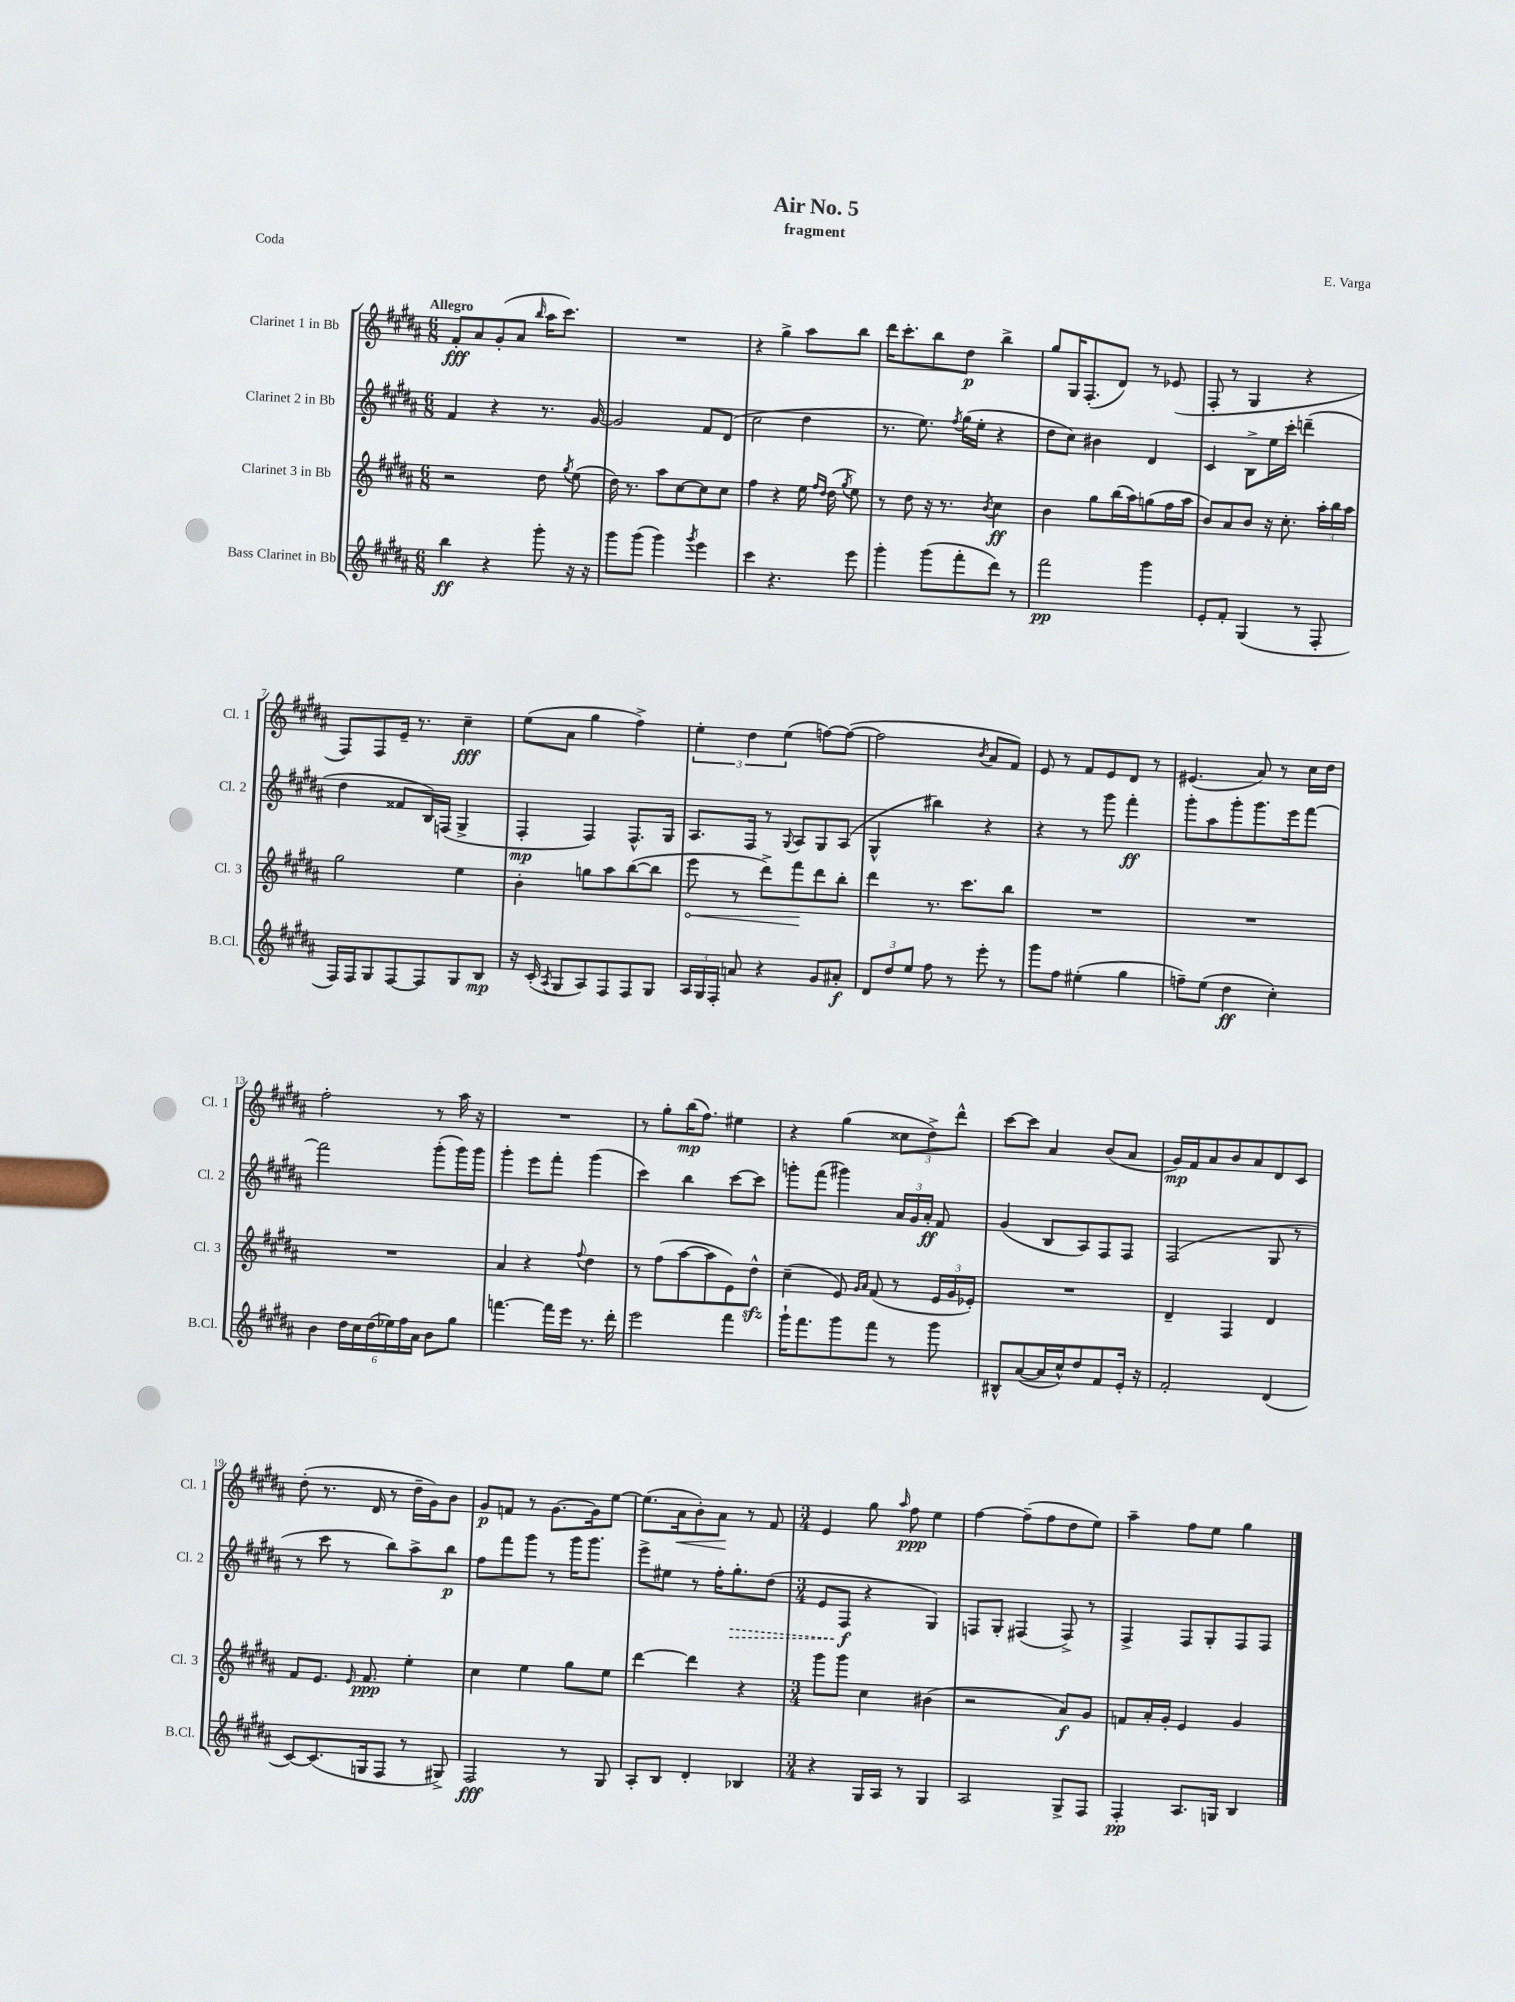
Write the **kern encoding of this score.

**kern	**dynam	**kern	**dynam	**kern	**dynam	**kern	**dynam
*part4	*part4	*part3	*part3	*part2	*part2	*part1	*part1
*staff4	*staff4	*staff3	*staff3	*staff2	*staff2	*staff1	*staff1
*I"Bass Clarinet in Bb	*	*I"Clarinet 3 in Bb	*	*I"Clarinet 2 in Bb	*	*I"Clarinet 1 in Bb	*
*I'B.Cl.	*	*I'Cl. 3	*	*I'Cl. 2	*	*I'Cl. 1	*
*clefG2	*	*clefG2	*	*clefG2	*	*clefG2	*
*k[f#c#g#d#a#]	*	*k[f#c#g#d#a#]	*	*k[f#c#g#d#a#]	*	*k[f#c#g#d#a#]	*
*M6/8	*	*M6/8	*	*M6/8	*	*M6/8	*
=1	=1	=1	=1	=1	=1	=1	=1
!	!	!	!	!	!	!LO:TX:a:B:t=Allegro	!
4bb\	ff	2r	.	4f#/	.	8f#'/L	fff
.	.	.	.	.	.	8a#/	.
4r	.	.	.	4r	.	(8g#'/	.
.	.	.	.	.	.	8a#/J	.
.	.	.	.	.	.	16qqbb/	.
8ggg#'\	.	8dd#\	.	8.r	.	16aa#\KL	.
.	.	.	.	.	.	8.ccc#\J)	.
.	.	8qgg#/	.	.	.	.	.
16r	.	(8ee\	.	.	.	.	.
16r	.	.	.	[16g#/	.	.	.
=2	=2	=2	=2	=2	=2	=2	=2
8ggg#\L	.	16dd#\)	.	2g#/]	.	2.r	.
.	.	8.r	.	.	.	.	.
(8ggg#\J	.	.	.	.	.	.	.
4ggg#\)	.	8aa#\L	.	.	.	.	.
.	.	[8cc#\	.	.	.	.	.
8qggg#/	.	.	.	.	.	.	.
4eee\	.	8cc#\]	.	8f#/L	.	.	.
.	.	8cc#\J	.	(8d#/J	.	.	.
=3	=3	=3	=3	=3	=3	=3	=3
4ccc#\	.	4ff#\	.	2cc#\	.	4r	.
4.r	.	4r	.	.	.	4gg#^\	.
.	.	16ee\	.	4dd#\	.	8aa#\L	.
.	.	16qqff#/LL	.	.	.	.	.
.	.	16qqdd#/JJ	.	.	.	.	.
.	.	(16dd#\	.	.	.	.	.
.	.	8qgg#/	.	.	.	.	.
8eee\	.	8ee\)	.	.	.	8bb\J	.
=4	=4	=4	=4	=4	=4	=4	=4
4ggg#'\	.	8r	.	8.r	.	16ddd#\KL	.
.	.	.	.	.	.	8.ccc#'\	.
.	.	8dd#\	.	.	.	.	.
.	.	.	.	8.ee\)	.	.	.
(8ggg#\L	.	16r	.	.	.	8bb\	.
.	.	8.r	.	.	.	.	.
.	.	.	.	8qff#/	.	.	.
8fff#'\	.	.	.	(16gg#\LL	.	8dd#\J	p
.	.	.	.	16ee'\JJ	.	.	.
.	.	8qb/	.	.	.	.	.
8ddd#\J)	.	4cc#\	ff	4r	.	4bb^\	.
8r	.	.	.	.	.	.	.
=5	=5	=5	=5	=5	=5	=5	=5
2fff#\	pp	4b\	.	8dd#\L	.	8gg#/L	.
.	.	.	.	8cc#\J)	.	16G#/K	.
.	.	.	.	.	.	(8.F#'/	.
.	.	8gg#\L	.	4b#X\	.	.	.
.	.	(16bb\L	.	.	.	8d#/J)	.
.	.	16aa#\J)	.	.	.	.	.
4ggg#\	.	(8ggn\	.	4d#/	.	8r	.
.	.	16ff#\L	.	.	.	(8e-X/	.
.	.	16aa#\JJ	.	.	.	.	.
=6	=6	=6	=6	=6	=6	=6	=6
8e'/L	.	8b/L)	.	4c#/	.	8F#'/	.
8f#'/J	.	8a#/	.	.	.	8r	.
(4G#/	.	8b/J	.	8B^\L	.	4G#/	.
.	.	16r	.	16ee\L	.	.	.
.	.	8.cc#'\	.	16ccc#'\JJ	.	.	.
8r	.	.	.	(4dddn~\	.	4r	.
8F#'/	.	24aa#'\LL	.	.	.	.	.
.	.	24bb\	.	.	.	.	.
.	.	24aa#\JJ	.	.	.	.	.
!!LO:LB:g=z
=7	=7	=7	=7	=7	=7	=7	=7
16F#/LL)	.	2gg#\	.	4dd#\	.	8F#/L)	.
16F#/J	.	.	.	.	.	.	.
8G#/	.	.	.	.	.	8F#/	.
[8F#/	.	.	.	8f##X/L	.	16e~/Jk	.
.	.	.	.	.	.	8.r	.
8F#/]	.	.	.	16B/L)	.	.	.
.	.	.	.	(16Fn/JJ	.	.	.
8G#/	.	4ee\	.	4G#^/	.	4cc#~\	fff
8B/J	mp	.	.	.	.	.	.
=8	=8	=8	=8	=8	=8	=8	=8
16r	.	4b'\	.	4F#'/	mp	(8ee\L	.
(16c#'/	.	.	.	.	.	.	.
8qA#/	.	.	.	.	.	.	.
8G#/L	.	.	.	.	.	8a#\J	.
8A#/)	.	8ggn\L	.	4F#/)	.	4gg#\	.
8F#/	.	8aa#\	.	.	.	.	.
8F#/	.	([8bb\	.	8.F#^^/L	.	4ff#^\)	.
8G#/J	.	8bb\J]	.	.	.	.	.
.	.	.	.	16G#/Jk	.	.	.
=9	=9	=9	=9	=9	=9	=9	=9
!	!	!	!LO:HP:b	!	!	!	!
24A#/LL	.	8eee\	<	8.A#/L	.	6ee'\	.
24G#/	.	.	.	.	.	.	.
24F#'/JJ	.	.	.	.	.	.	.
8an/	.	8r	.	.	.	.	.
.	.	.	.	.	.	6dd#\	.
.	.	.	.	16F#/Jk	.	.	.
4r	.	8ddd#^\L)	.	8r	.	.	.
.	.	.	.	.	.	(6ee\	.
.	.	.	.	8qqG#/	.	.	.
.	.	8fff#\	.	8A#/L	.	.	.
8g#/L	.	8ddd#\	[	8G#/	.	[8ffn\L)	.
8a#X'/J	f	8bb'\J	.	(8A#/J	.	(8ff\J_	.
=10	=10	=10	=10	=10	=10	=10	=10
12d#/L	.	4ddd#\	.	4G#^^/	.	2ff\]	.
12dd#/	.	.	.	.	.	.	.
12ee/J	.	.	.	.	.	.	.
8ff#\	.	8.r	.	4bb#X\)	.	.	.
8r	.	.	.	.	.	.	.
.	.	8.ccc#\L	.	.	.	.	.
.	.	.	.	.	.	8qb/	.
8eee'\	.	.	.	4r	.	8a#/L	.
8r	.	8bb\J	.	.	.	8f#/J)	.
=11	=11	=11	=11	=11	=11	=11	=11
8ggg#\L	.	2.r	.	4r	.	8e/	.
8ff#\J	.	.	.	.	.	8r	.
(4ee#X'\	.	.	.	8r	.	8f#/L	.
.	.	.	.	8ggg#\	.	8e/	.
4gg#\	.	.	.	4fff#'\	ff	8d#/J	.
.	.	.	.	.	.	8r	.
=12	=12	=12	=12	=12	=12	=12	=12
8ffn~\L)	.	2.r	.	8ggg#'\L	.	(4.e#X/	.
(8ee\J	.	.	.	8aa#\	.	.	.
4dd#\	ff	.	.	8ggg#'\	.	.	.
.	.	.	.	8.ggg#\	.	8a#/)	.
4cc#'\)	.	.	.	.	.	8r	.
.	.	.	.	16eee\k	.	.	.
.	.	.	.	[8fff#\J	.	16cc#\LL	.
.	.	.	.	.	.	16dd#\JJ	.
!!LO:LB:g=z
=13	=13	=13	=13	=13	=13	=13	=13
4b\	.	2.r	.	2fff#\]	.	2ff#'\	.
24dd#\LL	.	.	.	.	.	.	.
24cc#\	.	.	.	.	.	.	.
(24dd#\	.	.	.	.	.	.	.
24ee-X\)	.	.	.	.	.	.	.
24ff#\	.	.	.	.	.	.	.
24a#\JJ	.	.	.	.	.	.	.
8b\L	.	.	.	(8ggg#'\L	.	8r	.
8gg#\J	.	.	.	16ggg#\L)	.	16aa#\	.
.	.	.	.	16ggg#\JJ	.	16r	.
=14	=14	=14	=14	=14	=14	=14	=14
[4.fffn\	.	4a#/	.	4ggg#'\	.	2.r	.
.	.	4r	.	8eee\L	.	.	.
16fff\LL]	.	.	.	8fff#'\J	.	.	.
16eee\JJ	.	.	.	.	.	.	.
.	.	8qqff#/	.	.	.	.	.
8.r	.	4dd#\	.	(4ggg#\	.	.	.
16ddd#'\	.	.	.	.	.	.	.
=15	=15	=15	=15	=15	=15	=15	=15
2eee\	.	8r	.	4ccc#\)	.	8r	.
.	.	(8ff#\L	.	.	.	8gg#'\L	.
.	.	[8aa#\	.	4bb\	.	(16bb\K	mp
.	.	.	.	.	.	8.ff#\J)	.
.	.	8aa#\]	.	.	.	.	.
4fff#\	.	8e\)	.	[8ccc#\L	.	4ee#X\	.
.	.	8dd#zz^^\J	.	8ccc#\J]	.	.	.
=16	=16	=16	=16	=16	=16	=16	=16
16ggg#`\KL	.	(4cc#~\	.	8gggn'\L	.	4r	.
8.fff#\	.	.	.	.	.	.	.
.	.	.	.	(8fff#\J	.	.	.
8ggg#\	.	8e/)	.	4ggg#X\)	.	(4gg#\	.
.	.	16qqg#/LL	.	.	.	.	.
.	.	16qqa#/JJ	.	.	.	.	.
8fff#\J	.	(8f#/	.	.	.	.	.
8r	.	8r	.	24a#/LL	.	12cc##X\L	.
.	.	.	.	24g#/	.	.	.
.	.	.	.	24a#'/JJ	ff	12dd#^\)	.
8ggg#\	.	24e/LL	.	8f#/	.	.	.
.	.	24g#/	.	.	.	12ddd#^^\J	.
.	.	24e-X'/JJ)	.	.	.	.	.
=17	=17	=17	=17	=17	=17	=17	=17
8B#X^^/L	.	2.r	.	(4g#/	.	[8ccc#\L	.
([8a#/	.	.	.	.	.	8ccc#\J]	.
16a#/L]	.	.	.	8B/L	.	4a#/	.
16cc#^^/J)	.	.	.	.	.	.	.
8dd#/	.	.	.	8A#/)	.	.	.
8f#/	.	.	.	8F#/	.	(8b/L	.
16e'/Jk	.	.	.	8F#/J	.	8a#/J	.
16r	.	.	.	.	.	.	.
=18	=18	=18	=18	=18	=18	=18	=18
2f#'/	.	4d#~/	.	(2F#/	.	16g#/LL)	mp
.	.	.	.	.	.	16f#/J	.
.	.	.	.	.	.	8a#/	.
.	.	4F#/	.	.	.	8b/	.
.	.	.	.	.	.	8a#/	.
(4d#/	.	4d#/	.	8G#/	.	8d#/	.
.	.	.	.	8r	.	8c#/J	.
!!LO:LB:g=z
=19	=19	=19	=19	=19	=19	=19	=19
[8c#/L)	.	8f#/L	.	8r	.	(8dd#'\	.
(8.c#/]	.	8.e/J	.	8ccc#\	.	8.r	.
.	.	.	.	8r	.	.	.
.	.	16qqe/	.	.	.	.	.
16Gn/k	.	8.f#/	ppp	.	.	16d#/	.
8F#/J	.	.	.	8bb\L)	.	8r	.
8r	.	4ee'\	.	8aa#^\	.	16dd#~\LL	.
.	.	.	.	.	.	16g#\J)	.
8G#X^/)	.	.	.	8bb\J	p	8b\J	.
=20	=20	=20	=20	=20	=20	=20	=20
2F#/	fff	4cc#\	.	8ff#\L	.	8g#/L	p
.	.	.	.	8fff#\	.	8fn/J	.
.	.	4ee\	.	8ggg#\J	.	8r	.
.	.	.	.	8r	.	[8.g#\L	.
8r	.	8gg#\L	.	16ggg#\KL	.	.	.
.	.	.	.	8.ggg#\J	.	16g#\k]	.
8G#/	.	8ee\J	.	.	.	[8ee\J	.
=21	=21	=21	=21	=21	=21	=21	=21
8A#'/L	.	[4ddd#\	.	8eee^\L	.	(8.ee\L]	.
8B/J	.	.	.	8ee#X\J	.	.	.
!	!	!	!	!	!	!	!LO:HP:b
.	.	.	.	.	.	16a#\k	<
4d#'/	.	4ddd#\]	.	8r	.	8b'\)	.
.	.	.	.	16ff#'\KL	.	8a#\J	.
!	!	!	!	!	!LO:HP:b	!	!
.	.	.	.	8.gg#'\	>	.	.
4B-X/	.	4r	.	.	.	8r	[
.	.	.	.	(8dd#\J	.	8f#/	.
=22	=22	=22	=22	=22	=22	=22	=22
*M3/4	*	*M3/4	*	*M3/4	*	*M3/4	*
4r	.	8ggg#\L	.	8e/L	.	4e/	.
.	.	8ggg#\J	.	8F#/J	f	.	.
16G#/LL	.	4cc#\	.	4r	]	8gg#\	.
16A#/JJ	.	.	.	.	.	.	.
.	.	.	.	.	.	16qqaa#/	.
8r	.	.	.	.	.	8ff#\	ppp
4G#/	.	(4b#X\	.	4G#/)	.	4ee\	.
=23	=23	=23	=23	=23	=23	=23	=23
2A#/	.	2r	.	8Fn/L	.	[4ff#\	.
.	.	.	.	8G#'/J	.	.	.
.	.	.	.	(4F#X/	.	(8ff#~\L]	.
.	.	.	.	.	.	8ff#\	.
8G#^/L	.	8a#/L)	f	8F#^/)	.	8dd#\	.
8F#/J	.	8g#/J	.	8r	.	8ee\J)	.
=24	=24	=24	=24	=24	=24	=24	=24
4F#'/	pp	8fn/L	.	4F#^/	.	4aa#~\	.
.	.	16a#'/L	.	.	.	.	.
.	.	16g#'/JJ	.	.	.	.	.
8.A#/L	.	4e/	.	8F#/L	.	8ff#\L	.
.	.	.	.	8G#'/	.	8ee\J	.
16Gn/Jk	.	.	.	.	.	.	.
4B/	.	4g#/	.	8F#/	.	4gg#\	.
.	.	.	.	8F#/J	.	.	.
==	==	==	==	==	==	==	==
*-	*-	*-	*-	*-	*-	*-	*-
